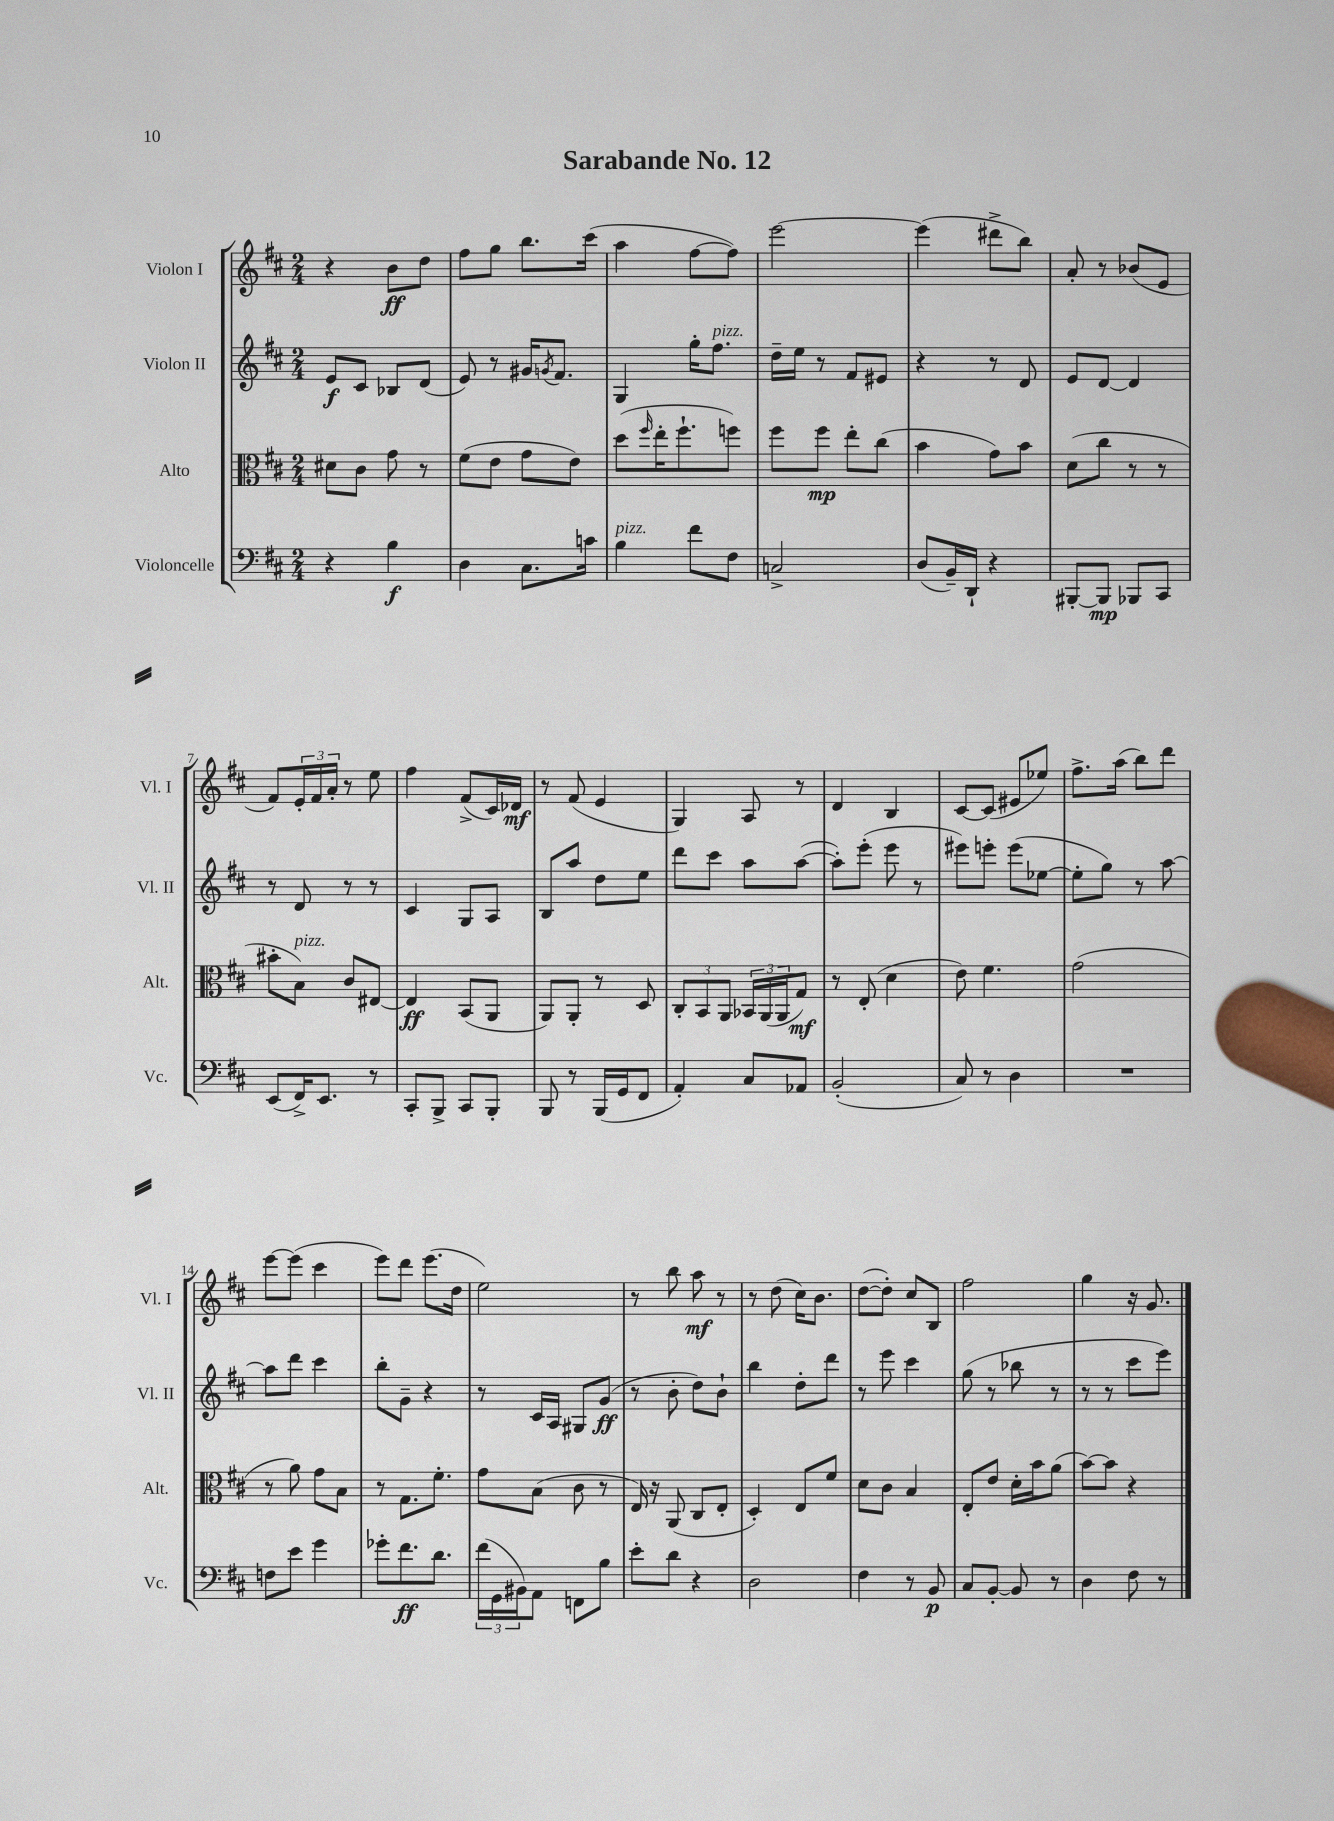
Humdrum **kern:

**kern	**kern	**kern	**kern
*staff4	*staff3	*staff2	*staff1
*clefF4	*clefC3	*clefG2	*clefG2
*k[f#c#]	*k[f#c#]	*k[f#c#]	*k[f#c#]
*M2/4	*M2/4	*M2/4	*M2/4
4r	8d#	8e	4r
.	8c#	8c#	.
4B	8g	8B-	8b
.	8r	(8d	8dd
=	=	=	=
4D	(8f#	8e)	8ff#
.	8e	8r	8gg
8.C#	8g	16g#	8.bb
.	.	8qg	.
.	.	8.f#	.
.	8e)	.	.
16c	.	.	(16ccc#
=	=	=	=
4B	(8dd	4G	4aa
.	16qqff#	.	.
.	16ee'	.	.
.	8.ff#`	.	.
8f#	.	16gg'	[8ff#
.	.	8.ff#	.
8F#	8ff)	.	8ff#])
=	=	=	=
2C^	8ff#	16dd~	[2eee
.	.	16ee	.
.	8ff#	8r	.
.	8ee'	8f#	.
.	(8cc#	8e#	.
=	=	=	=
(8D	4b	4r	(4eee]
16BB~)	.	.	.
16DD`	.	.	.
4r	8g)	8r	8ddd#^
.	8b	8d	8bb)
=	=	=	=
[8BBB#'	(8d	8e	8a'
8BBB#]	8cc#	[8d	8r
8BBB-	8r	4d]	(8b-
8CC#	8r	.	8e
=	=	=	=
(8EE	8b#'	8r	8f#)
16FF#^)	8B)	8d	24e'
.	.	.	24f#
8.EE	.	.	.
.	.	.	24a'
.	8c#	8r	8r
8r	[8E#	8r	8ee
=	=	=	=
8CC#'	4E#]	4c#	4ff#
8BBB^	.	.	.
8CC#	(8BB	8G	(8f#^
8BBB'	8AA	8A	16c#)
.	.	.	16d-
=	=	=	=
8BBB	8AA)	8B	8r
8r	8AA'	8aa	(8f#
(16BBB	8r	8dd	4e
16GG	.	.	.
8FF#	8D	8ee	.
=	=	=	=
4AA')	12C#'	8ddd	4G)
.	12BB	.	.
.	.	8ccc#	.
.	12AA	.	.
8C#	24BB-	8aa	8A
.	(24AA	.	.
.	24AA	.	.
8AA-	8G)	([8aa	8r
=	=	=	=
(2BB'	8r	8aa'])	4d
.	(8E'	(8eee'	.
.	4d	8eee	4B
.	.	8r	.
=	=	=	=
8C#)	8e)	8eee#)	[8c#
8r	4.f#	8eee'	(8c#]
4D	.	(8eee	8e#
.	.	[8ee-	8ee-)
=	=	=	=
2r	(2g	8ee-']	8.ff#^
.	.	8gg)	.
.	.	.	(16aa
.	.	8r	8bb)
.	.	[8aa	8ddd
=	=	=	=
8F	8r	8aa]	[8eee
8e	8a)	8ddd	(8eee]
4g	8g	4ccc#	4ccc#
.	8B	.	.
=	=	=	=
8g-'	8r	8bb'	8eee)
8.f#	8.G	8g~	8ddd
.	.	4r	(8.eee
8.d	8.f#'	.	.
.	.	.	16dd
=	=	=	=
(24f#	8g	8r	2ee)
24GG	.	.	.
24BB#)	.	.	.
8AA	(8B	16c#	.
.	.	16A	.
8FF	8c#	8G#	.
8B	8r	(8g	.
=	=	=	=
8e'	16E)	8r	8r
.	16r	.	.
8d	(8AA	8b'	8bb
4r	8C#	8dd)	8aa
.	8E'	8b`	8r
=	=	=	=
2D	4D')	4bb	8r
.	.	.	(8dd
.	8E	8dd'	16cc#)
.	.	.	8.b
.	8f#	8ddd	.
=	=	=	=
4F#	8d	8r	([8dd
.	8c#	8eee	8dd'])
8r	4B	4ccc#	8cc#
8BB	.	.	8B
=	=	=	=
8C#	8E'	(8gg	2ff#
[8BB'	8e	8r	.
8BB]	16d'	8bb-	.
.	16b	.	.
8r	(8a	8r	.
=	=	=	=
4D	[8b)	8r	4gg
.	8b]	8r	.
8F#	4r	8ccc#	16r
.	.	.	8.g
8r	.	8eee)	.
==	==	==	==
*-	*-	*-	*-
